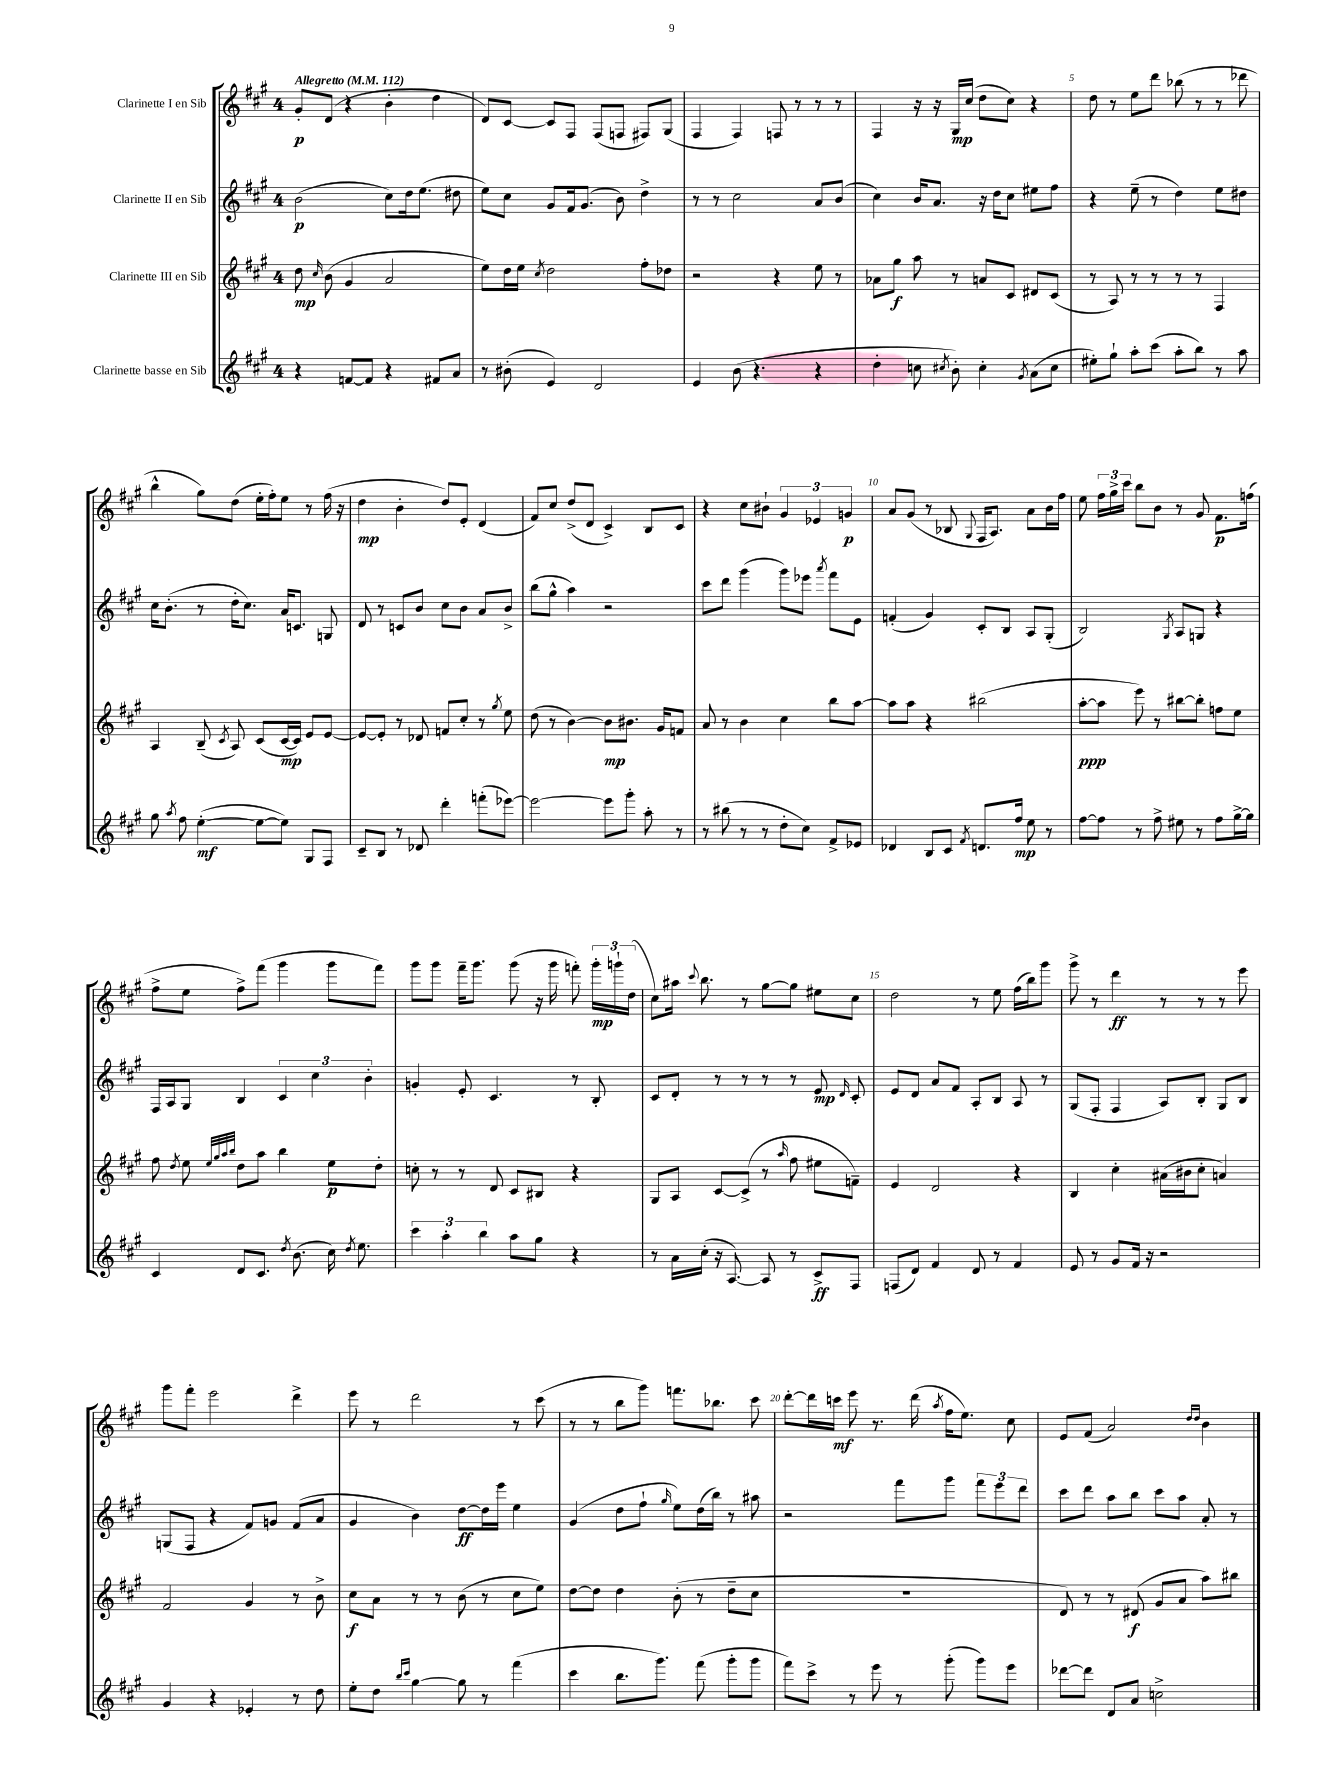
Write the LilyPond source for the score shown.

<<
\new StaffGroup <<
\new Staff = "s0" \with { instrumentName = "Clarinette I en Sib" } {
    \clef treble \key a \major \once \override Staff.TimeSignature.style = #'single-digit \time 4/4 \tempo "Allegretto" 4 = 112
    \autoBeamOff gis'8[-.\p d'8]( r4 b'4-. d''4 |
    d'8[) cis'8]~ cis'8[ fis8] fis8[( f8] fis8[) gis8]( |
    fis4 fis4) f8 r8 r8 r8 |
    fis4 r16 r16 gis16[\mp cis''16]( d''8[ cis''8]) r4 |
    d''8 r8 e''8[ d'''8] bes''8( r8 r8 des'''8 |
    b''4-^ gis''8[) d''8]( e''16[-. fis''16-.) e''8] r8 fis''16( r16 |
    d''4\mp b'4-. d''8[) e'8]-. d'4( |
    fis'8[) cis''8] d''8[->( d'8] cis'4->) b8[ cis'8] |
    r4 cis''8[ bis'8]-! \tuplet 3/2 { gis'4 ees'4 g'4\p } |
    a'8[ gis'8]( r8 bes8 \appoggiatura { gis8 } fis16[ a8.]) a'8[ b'16 fis''16] |
    e''8 \tuplet 3/2 { fis''16[ gis''16-> cis'''16] } b''8[ b'8] r8 gis'8 fis'8.[\p f''16]( |
    fis''8[-> e''8] fis''8[->) fis'''8]( gis'''4 gis'''8[ fis'''8]) |
    gis'''8[ gis'''8] fis'''16[-- gis'''8.] gis'''8( r16 gis'''16 f'''8-.) \tuplet 3/2 { gis'''16[-.\mp g'''16-! d''16]( } |
    cis''8[) ais''16] \appoggiatura { cis'''8 } b''8. r8 gis''8[~ gis''8] eis''8[ cis''8] |
    d''2 r8 e''8 fis''16[( b''16) gis'''8] |
    gis'''8-> r8 d'''4\ff r8 r8 r8 e'''8 |
    gis'''8[ fis'''8]-. e'''2 d'''4-> |
    e'''8 r8 d'''2 r8 cis'''8( |
    r8 r8 b''8[ gis'''8]) f'''8.[ bes''8.] cis'''8 |
    d'''8[~-. d'''16 c'''16]\mf e'''8 r8. d'''16( \acciaccatura { a''8 } fis''16[ e''8.]) cis''8 |
    e'8[ fis'8]( a'2) \grace { d''16[ d''16] } b'4 \bar "|." |
}
\new Staff = "s1" \with { instrumentName = "Clarinette II en Sib" } {
    \clef treble \key a \major \once \override Staff.TimeSignature.style = #'single-digit \time 4/4
    \autoBeamOff b'2\p( cis''8[) d''16 e''8.]( dis''8 |
    e''8[) cis''8] gis'8[ fis'16 gis'8.]( b'8) d''4-> |
    r8 r8 cis''2 a'8[ b'8]( |
    cis''4) b'16[ a'8.] r16 d''16[ cis''8] eis''8[ fis''8] |
    r4 e''8--( r8 d''4) e''8[ dis''8] |
    cis''16[ b'8.]-.( r8 d''16[-. cis''8.]) a'16[ c'8.] g8 |
    d'8 r8 c'8[ b'8] cis''8[ b'8] a'8[ b'8]-> |
    b''8[( gis''8]-^ a''4) r2 |
    cis'''8[ d'''8] gis'''4( gis'''8[) ees'''8] \acciaccatura { a'''8 } fis'''8[ e'8] |
    f'4-.( gis'4) cis'8[-. b8] a8[ gis8]-.( |
    b2) \acciaccatura { gis8 } a8[ g8] r4 |
    fis16[ a16 gis8] b4 \tuplet 3/2 { cis'4 cis''4 b'4-. } |
    g'4-. e'8-. cis'4. r8 b8-. |
    cis'8[ d'8]-. r8 r8 r8 r8 e'8\mp \grace { d'16 } cis'8-. |
    e'8[ d'8] a'8[ fis'8] a8[-. b8] a8 r8 |
    gis8[( fis8]-. fis4 a8[) b8]-. gis8[ b8] |
    g8[( fis8] r4 fis'8[) g'8] fis'8[( a'8] |
    gis'4 b'4) d''8[~\ff d''16 e'''16] e''4 |
    gis'4( d''8[ fis''8]-! \grace { gis''16 } e''8[) d''16( b''16]) r8 ais''8 |
    r2 fis'''8[ gis'''8] \tuplet 3/2 { fis'''8[ e'''8 d'''8] } |
    cis'''8[ d'''8] a''8[ b''8] cis'''8[ a''8] a'8-. r8 \bar "|." |
}
\new Staff = "s2" \with { instrumentName = "Clarinette III en Sib" } {
    \clef treble \key a \major \once \override Staff.TimeSignature.style = #'single-digit \time 4/4
    \autoBeamOff d''8\mp \grace { cis''16 } b'8( gis'4 a'2 |
    e''8[) d''16 e''16] \acciaccatura { cis''8 } d''2 fis''8[-. des''8] |
    r2 r4 e''8 r8 |
    aes'8[ gis''8]\f a''8 r8 a'8[ cis'8] dis'8[ cis'8]( |
    r8 a8) r8 r8 r8 r8 fis4 |
    a4 b8--( \acciaccatura { cis'8 } a8) cis'8[( cis'16~\mp cis'16]) e'8[ e'8]~ |
    e'8[~ e'8]-. r8 des'8 f'8[ cis''8]-. r8 \acciaccatura { gis''8 } e''8 |
    d''8( r8 b'4~) b'8[\mp bis'8.] gis'16[ f'8] |
    a'8 r8 b'4 cis''4 b''8[ a''8]~ |
    a''8[ a''8] r4 bis''2( |
    a''8[~-.\ppp a''8] e'''8) r8 bis''8[~ bis''8]-. f''8[ e''8] |
    fis''8 \acciaccatura { d''8 } e''8 \grace { e''32[ gis''32 a''32 b''32] } d''8[ a''8] b''4 e''8[\p d''8]-. |
    c''8-. r8 r8 d'8 cis'8[ bis8] r4 |
    gis8[ a8] cis'8[~ cis'8]->( r8 \grace { a''16 } fis''8 eis''8[ f'8]--) |
    e'4 d'2 r4 |
    b4 cis''4-. ais'16[( bis'16 cis''8]-. a'4) |
    fis'2 gis'4 r8 b'8-> |
    cis''8[\f a'8] r8 r8 b'8( r8 cis''8[ e''8]) |
    d''8[~ d''8] d''4 b'8-.( r8 d''8[-- cis''8] |
    R1 |
    d'8) r8 r8 dis'8\f( gis'8[ a'8] a''8[) bis''8] \bar "|." |
}
\new Staff = "s3" \with { instrumentName = "Clarinette basse en Sib" } {
    \clef treble \key a \major \once \override Staff.TimeSignature.style = #'single-digit \time 4/4
    \autoBeamOff r4 f'8[~ f'8] r4 fis'8[ a'8] |
    r8 bis'8-.( e'4) d'2 |
    e'4 b'8( r4. r4 |
    d''4-. c''8 \acciaccatura { cis''8 } b'8-.) cis''4-. \acciaccatura { gis'8 } a'8[( cis''8] |
    eis''8[-.) gis''8]-! a''8[-. cis'''8]( a''8[-. b''8]) r8 a''8 |
    gis''8 \acciaccatura { a''8 } fis''8 e''4~-.\mf( e''8[~ e''8]) gis8[ fis8] |
    cis'8[-- b8] r8 des'8 d'''4-. f'''8[-.( ees'''8]~) |
    ees'''2~ ees'''8[ gis'''8]-. a''8-. r8 |
    r8 bis''8( r8 r8 d''8[-. cis''8]) fis'8[-> ees'8] |
    des'4 b8[ cis'8] \acciaccatura { fis'8 } d'8.[ fis''16]\mp e''8 r8 |
    fis''8[~ fis''8] r8 fis''8-> eis''8 r8 fis''8[ gis''16~-> gis''16] |
    cis'4 d'8[ cis'8.] \acciaccatura { d''8 } b'8.( cis''16) \acciaccatura { d''8 } e''8. |
    \tuplet 3/2 { cis'''4 a''4-. b''4 } a''8[ gis''8] r4 |
    r8 a'16[ cis''16]-.( r16 a8.~) a8 r8 cis'8[->\ff fis8] |
    f8[( d'8]) fis'4 d'8 r8 fis'4 |
    e'8 r8 gis'8[ fis'16] r16 r2 |
    gis'4 r4 ees'4-. r8 d''8 |
    e''8[-. d''8] \grace { b''16[ cis'''16] } gis''4~ gis''8 r8 fis'''4( |
    cis'''4 b''8.[ gis'''8.]) fis'''8( gis'''8[-. gis'''8] |
    fis'''8[) cis'''8]-> r8 e'''8 r8 gis'''8-.( gis'''8[) e'''8] |
    des'''8[~ des'''8] d'8[ a'8] c''2-> \bar "|." |
}
>>
>>
\layout { \context { \Score \override BarNumber.break-visibility = ##(#f #t #t) barNumberVisibility = #(every-nth-bar-number-visible 5) } }
